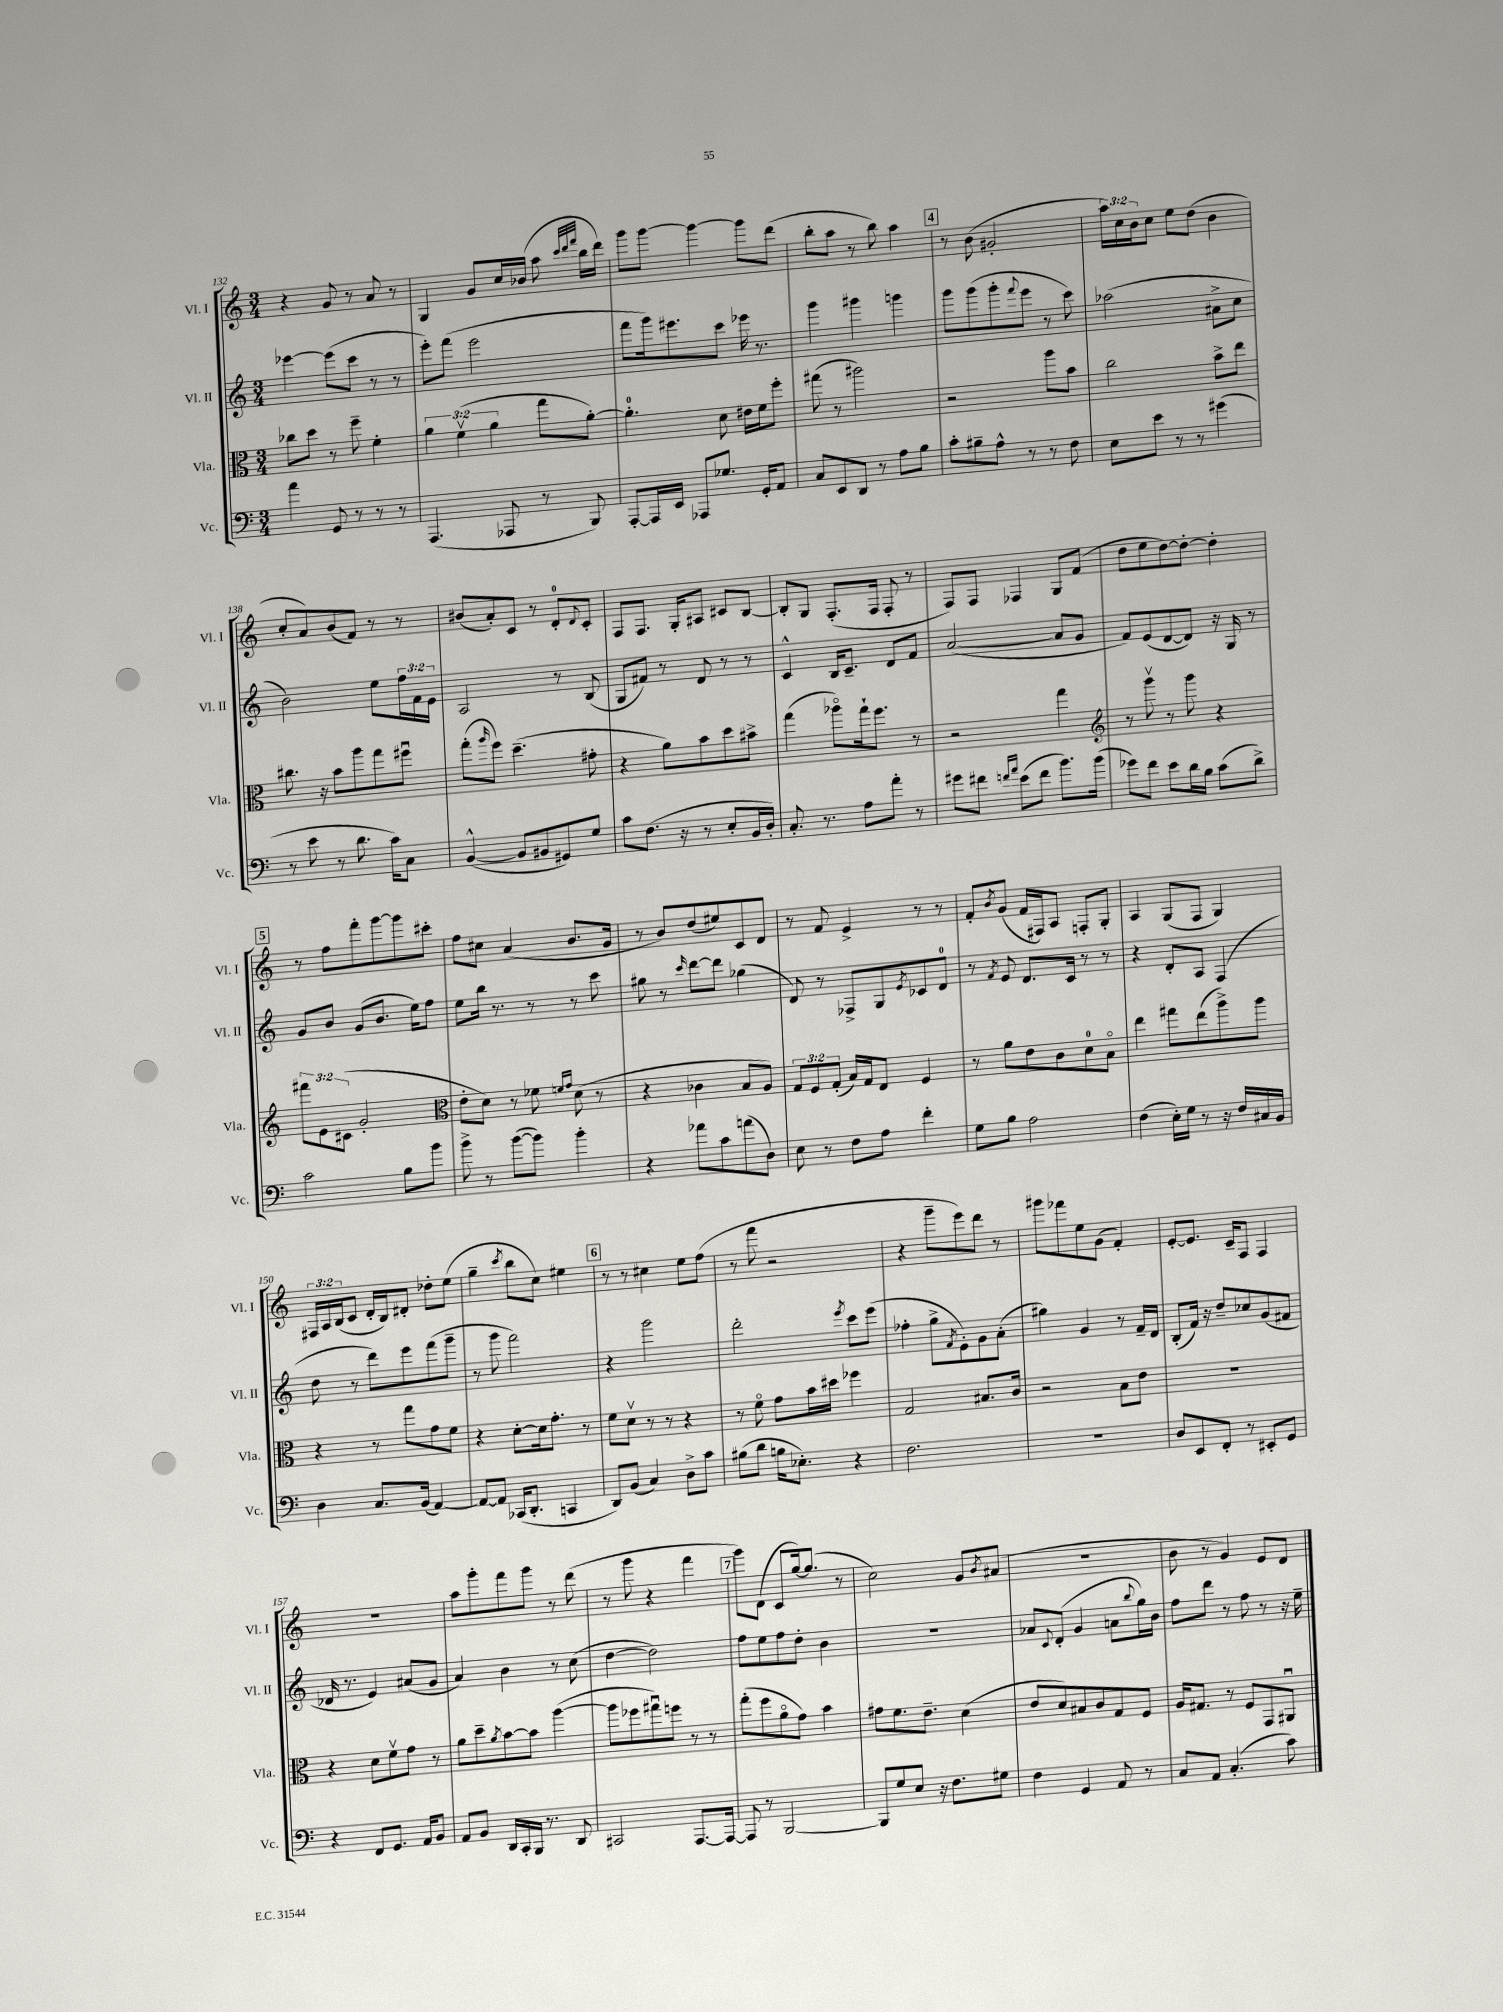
<<
\new StaffGroup <<
\new Staff = "s0" \with { instrumentName = "Vl. I" shortInstrumentName = "Vl. I" } {
    \clef treble \key c \major \numericTimeSignature \time 3/4 \override Staff.TupletNumber.text = #tuplet-number::calc-fraction-text
    r4 g'8 r8 a'8 r8 |
    g4 g'8 c''16 bes'16( a''8 \grace { c'''32 d'''32 f'''32 } b''16 d'''16) |
    g'''8 g'''8~ g'''4~ g'''8 d'''8( |
    b''8-. a''8 r8 b''8) a''4 |
    \mark \markup { \box "4" } r8 b'8( gis'2-. |
    \tuplet 3/2 { a''16) c''16 b'16 } c''8 e''8 d''8( b'4 |
    c''8-. a'8) b'8( f'8) r8 r8 |
    bis'8( a'8-.) c'8 r8 d'8-0-. \appoggiatura { d'8 } c'8-. |
    f8 f8. g16-. ais8 cis'8 b8~ |
    b8-. g8 f8.-.( f16 f8-. r8 |
    f8) f8 fes4 g8 f'8( |
    d''8 e''8 d''8~) d''8~-. d''4-. |
    \mark \markup { \box "5" } r8 f''8 f'''8-. g'''8~ g'''8 cis'''8-. |
    f''8 cis''8 a'4( b'8. g'16 |
    r8 b'8) d''8( eis''8) c'8 d'8 |
    r8 f'8 e'4-> r8 r8 |
    f'8-. \acciaccatura { b'8 } g'8( f'16 fis16) a8 f8-. g8-. |
    a4 g8( f8 g4) |
    \tuplet 3/2 { fis16 a16 b16( } c'8 d'16-. b16) dis'8-. des''8-. e''8( |
    g''4-- \acciaccatura { c'''8 } b''8 c''8) eis''4 |
    \mark \markup { \box "6" } r8 r8 cis''4 e''8 f''8( |
    r8 f'''8 r2 |
    r4 g'''8-- e'''8) d'''8 r8 |
    gis'''8 fes'''8 e''8 g'8( f'4-.) |
    e'8~-. e'8. c'16-- f8 f4 |
    R2. |
    a''8 g'''8-. f'''8 g'''8 r8 d'''8( |
    r8 g'''8 r4 f'''4 |
    \mark \markup { \box "7" } g'''8) d'8( c'8 g''16~) g''8.( r8 |
    c''2) g'8 \acciaccatura { b'8 } ais'8( |
    R2. |
    b'8 r8 g'4) e'8 d'8 \bar "|." |
}
\new Staff = "s1" \with { instrumentName = "Vl. II" shortInstrumentName = "Vl. II" } {
    \clef treble \key c \major \numericTimeSignature \time 3/4 \override Staff.TupletNumber.text = #tuplet-number::calc-fraction-text
    ees'''4~ ees'''8( c'''8 r8 r8 |
    e'''8-.) f'''8( e'''2 |
    f'''8 g'''16) eis'''8. c'''8 ees'''16 r8. |
    g'''4 gis'''4 g'''4 |
    \mark \markup { \box "4" } g'''8 g'''8( g'''8-. \appoggiatura { f'''8 } e'''8 r8 c'''8) |
    aes''2( ais'8-> c''8 |
    b'2) e''8 \tuplet 3/2 { f''16 f'16 e'16 } |
    a2 r8 b8( |
    g8 fis'8) r8 d'8 r8 r8 |
    c'4-^ b16 c'8.-- d'8 f'8 |
    a'2~( a'8 g'8 |
    f'8) e'8( d'8~ d'8) r16 g16 r8 |
    \mark \markup { \box "5" } g'8 b'8 g'8( b'8. e''16) f''8 |
    e''8 b''16 r8. r8 r8 c'''8 |
    gis''8 r8 \grace { c'''16 } d'''8~ d'''8 ges''4( |
    d'8) r8 fes8-> g8 \acciaccatura { e'8 } ces'8 d'8-0 |
    r8 \acciaccatura { f'8 } e'8 d'8. c'16 r8 r8 |
    r4 d'8-. a8 f4( |
    d''8 r8 d'''8) e'''8 f'''8( g'''8-- |
    r8 g'''8 f'''2) |
    \mark \markup { \box "6" } r4 g'''2 |
    d'''2-. \acciaccatura { e'''8 } c'''8 e'''8( |
    fes''4-. g''8-> \acciaccatura { f'8 } e'8-.) g'8 a'8-.( |
    gis''4) g'4 r8 f'16-- d'16 |
    b8-.( f'16) r16 d''8-- ces''8 g'8( fis'8 |
    des'16 r8. e'4) ais'8( g'8 |
    a'4) b'4 r8 c''8( |
    d''4~ d''2) |
    \mark \markup { \box "7" } f''8 e''8 f''8 d''8-. b'4 |
    R2. |
    aes'8 \appoggiatura { c'8 } d'8-.( g'4 a'8 \appoggiatura { b''8 } g''16) b'16 |
    f''8 d'''8 r8 f''8 r8 r16 e''16-- \bar "|." |
}
\new Staff = "s2" \with { instrumentName = "Vla." shortInstrumentName = "Vla." } {
    \clef alto \key c \major \numericTimeSignature \time 3/4 \override Staff.TupletNumber.text = #tuplet-number::calc-fraction-text
    ces''8 d''8 r8 f''8-- f'4-. |
    \tuplet 3/2 { a'4 f'4\upbow( a'4 } g''8 a'8~-.) |
    a'4.-0-. d'8 eis'16 f'16 f''8-. |
    gis''8( r8 ais''2) |
    \mark \markup { \box "4" } r2 a''8 b'8 |
    c''2 b'8-> e''8 |
    cis''8. r16 b'8 a''8 g''8 fis''8\downbow |
    g''8-.( \grace { a''16 } f''8) d''4.--( gis'8-. |
    r4 a'8) b'8 d''8 bis'8-> |
    g''4( aes''8\flageolet) g''16-! f''8. r8 |
    r2 g''4 |
    \clef treble r8 g'''8\upbow r8 g'''8 r4 |
    \mark \markup { \box "5" } \tuplet 3/2 { fis'''8 e'8 cis'8( } g'2-. |
    \clef alto e'8-. d'8) r8 fes'8 \grace { f'16 g'16 } d'8( r8 |
    r4 ces'4 b8 a8) |
    \tuplet 3/2 { g8 f8 g8-.( } b16) g16 e8 f4 |
    r8 a'8 e'8 c'8 d'8-0 b8\flageolet |
    e''4 gis''8 e''8( a''8->) a''8 |
    r4 r8 g''8 g'8 f'8 |
    r4 d'8~-. d'16 g'8.-. r8 |
    \mark \markup { \box "6" } f'8 d'8\upbow r8 r8 r4 |
    r8 f'8\flageolet g'8 b'16 dis''16 fes''4 |
    g2 bis8. c'16 |
    r2 b8 e'8 |
    R2. |
    r4 d'8 f'8\upbow g'8 r8 |
    a'8 d''8-- \acciaccatura { a'8 } b'8~ b'8 a''4~( |
    a''8 fes''8 gis''8\downbow) f''8 r8 r8 |
    \mark \markup { \box "7" } g''8-.( f''8 a'8\flageolet g'8) b'4 |
    gis'8 f'8. e'8.-- d'4( |
    e'8 d'8) bis8 c'8 g8 f8 |
    a16 gis8. r8 f8 g,8 ais,8\downbow \bar "|." |
}
\new Staff = "s3" \with { instrumentName = "Vc." shortInstrumentName = "Vc." } {
    \clef bass \key c \major \numericTimeSignature \time 3/4
    a'4 g,8 r8 r8 r8 |
    a,,4.( aes,,8 r8 b,,8) |
    a,,8~-. a,,16 e,16 aes,,8 ges8. g,16-. a,8 |
    c8 e,8 d,8 r8 a8 b8 |
    \mark \markup { \box "4" } c'8-. bis8-- a8-^ r8 r8 f8 |
    e8 e'8 r8 r8 gis'4( |
    r8 e'8 r8 d'8. c'16) c8 |
    b,4~-^( b,8 bis,8 gis,8) g8 |
    c'8 f8.( r16 r8 e8-. b,16 d16-.) |
    c8.-. r8. a8 a'8-. r8 |
    gis'8 fis'8 \grace { f'16 a'16 } e'8( f'8 b'8.) b'16( |
    ges'8) f'8 e'8 d'16 b16 c'8( d'8->) |
    \mark \markup { \box "5" } c'2 b8 b'8 |
    b'8-> r8 b'8~( b'8) b'4-. |
    r4 aes'8 c'8 a'8( d8) |
    e8 r8 f8 a8 f'4-. |
    g8 b8 a2 |
    f4( e16-.) g16 r8 r16 f16 cis16 b,16 |
    d4 c8. b,16( a,4~) |
    a,8~ a,8 ces,16( d,8.-. c,4 |
    \mark \markup { \box "6" } d,8) b,8( c4) d8-> c'8 |
    bis8( d'8 b16 ees8.-.) r4 |
    f2. |
    R2. |
    d8 e,8 f,8-. r8 eis,8-. g,8 |
    r4 f,8 g,8. a,16 b,8 |
    a,8 b,8 d,16 c,16-. b,,16 r8. d,8 |
    cis,2 a,,8.~ a,,16~ |
    \mark \markup { \box "7" } a,,8 r8 b,,2~ |
    b,,8 g8 e8 r16 f8. gis8 |
    f4 g,4 a,8 r8 |
    c8 a,8 c4.-.( c'8) \bar "|." |
}
>>
>>
\layout { \context { \Score currentBarNumber = #132 } }
